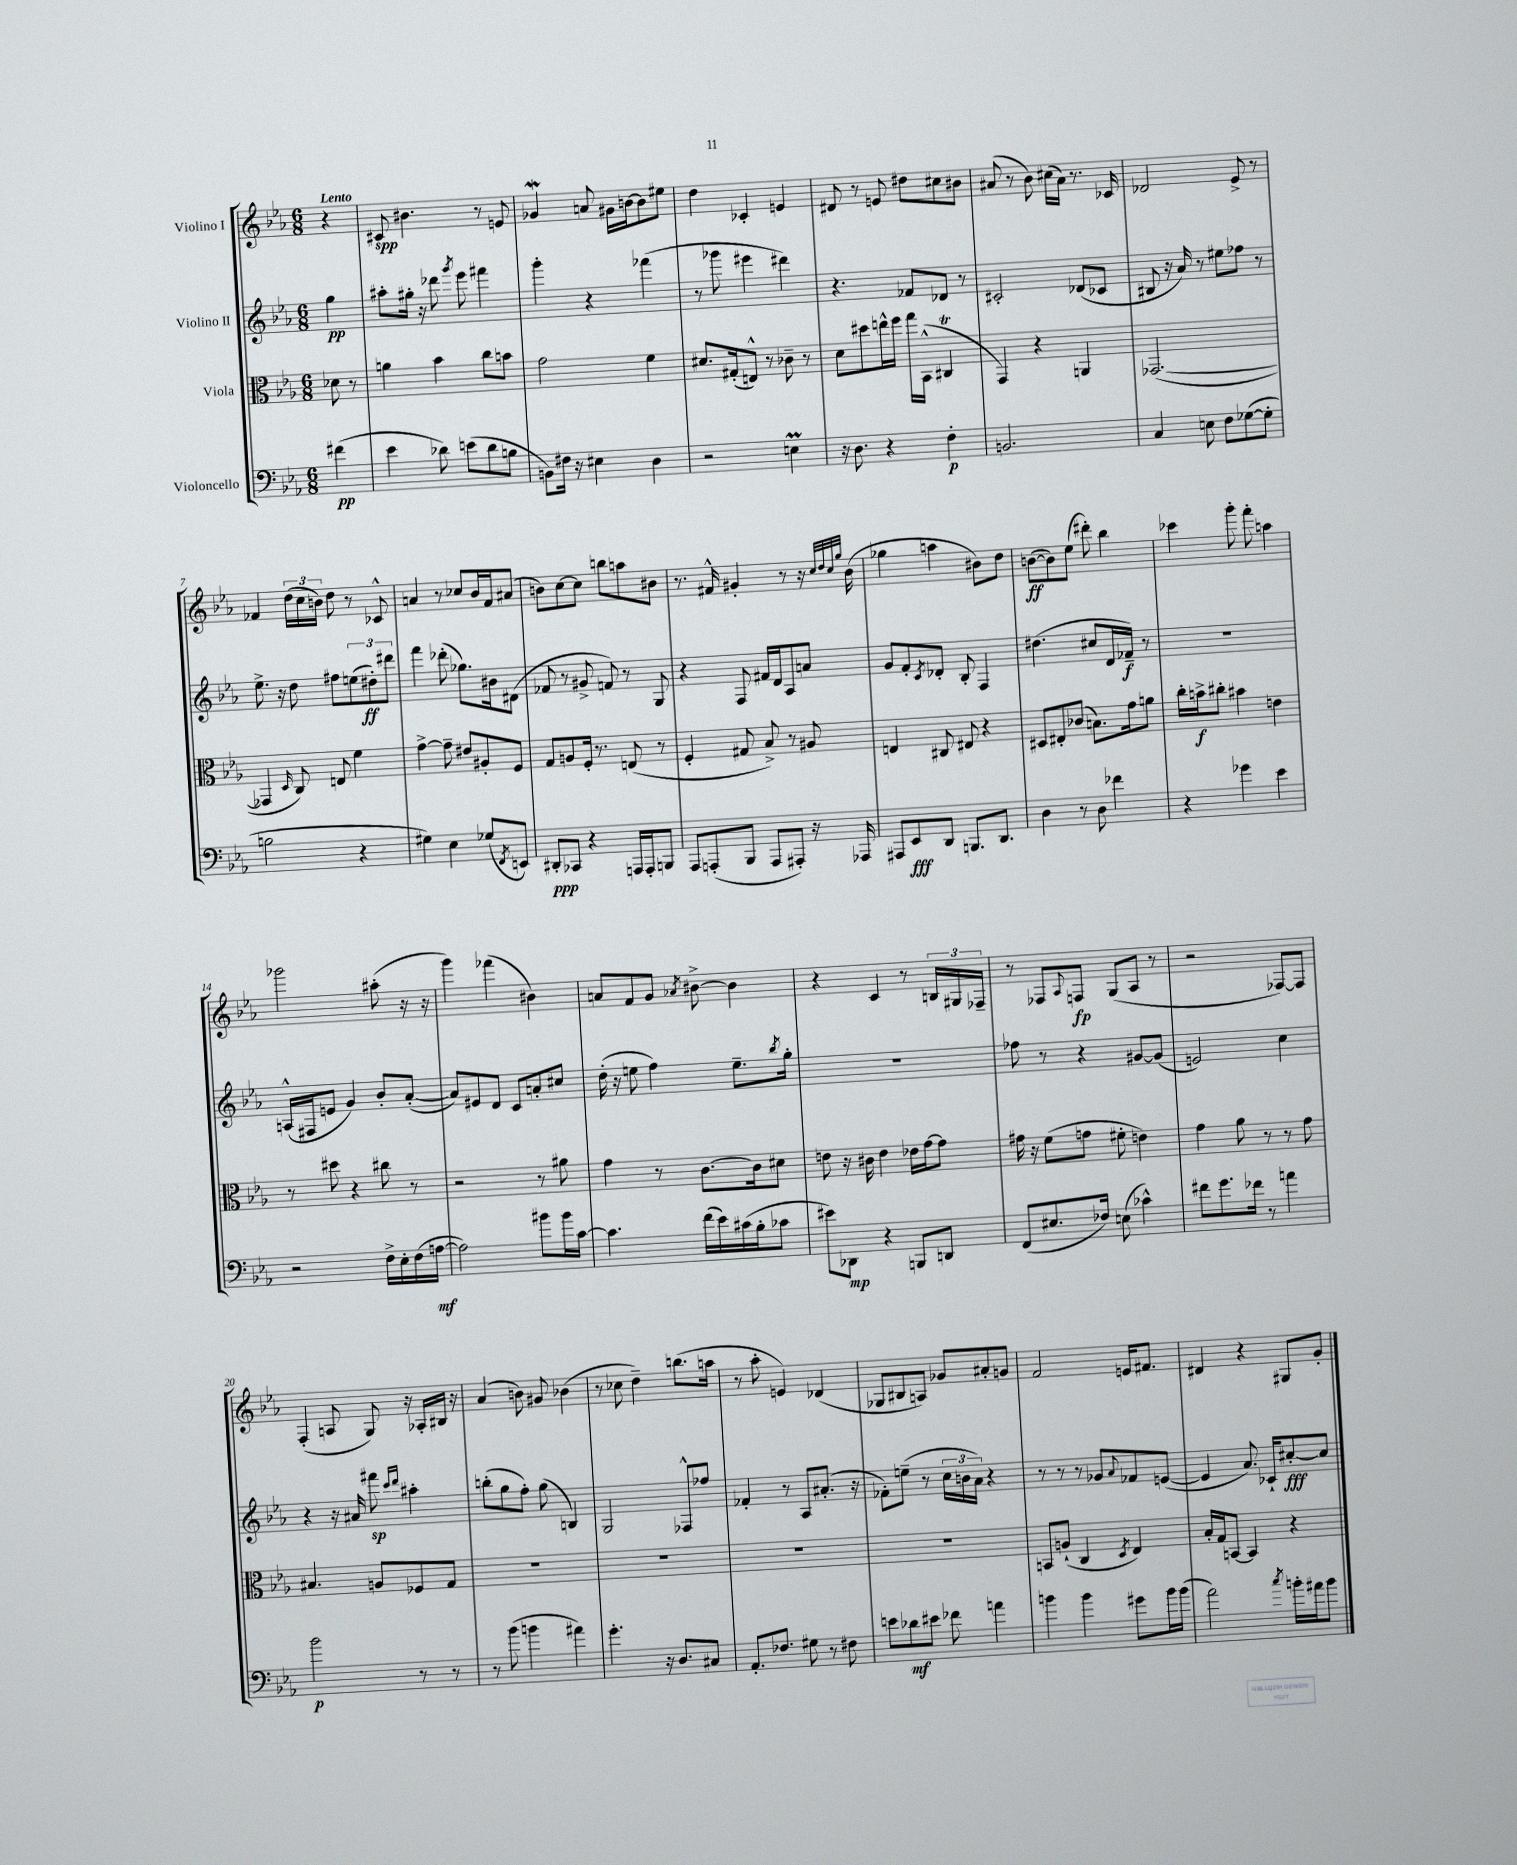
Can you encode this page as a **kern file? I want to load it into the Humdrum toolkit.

**kern	**dynam	**kern	**dynam	**kern	**dynam	**kern	**dynam
*part4	*part4	*part3	*part3	*part2	*part2	*part1	*part1
*staff4	*staff4	*staff3	*staff3	*staff2	*staff2	*staff1	*staff1
*I"Violoncello	*	*I"Viola	*	*I"Violino II	*	*I"Violino I	*
*clefF4	*	*clefC3	*	*clefG2	*	*clefG2	*
*k[b-e-a-]	*	*k[b-e-a-]	*	*k[b-e-a-]	*	*k[b-e-a-]	*
*M6/8	*	*M6/8	*	*M6/8	*	*M6/8	*
=	=	=	=	=	=	=	=
!	!	!	!	!	!	!LO:TX:a:B:t=Lento	!
(4f#X\	pp	8d-X\	.	4gg\	pp	4r	.
.	.	8r	.	.	.	.	.
=1	=1	=1	=1	=1	=1	=1	=1
4e-\	.	4an\	.	8aa#X'\L	.	8c#X/	spp
.	.	.	.	16gg#X'\Jk	.	4.b#X\	.
.	.	.	.	16r	.	.	.
8d-X\)	.	4b-\	.	8ddd-X\	.	.	.
.	.	.	.	8qggg/	.	.	.
(8en\L	.	.	.	8eee-\	.	.	.
8d-\	.	8cc\L	.	4fff#X\	.	8r	.
8Bn\J	.	8bn\J	.	.	.	8en/	.
=2	=2	=2	=2	=2	=2	=2	=2
8BBn\L)	.	2g\	.	4ggg'\	.	4g-Xw/	.
16F#X\Jk	.	.	.	.	.	.	.
16r	.	.	.	.	.	.	.
4E#X\	.	.	.	4r	.	8an/	.
.	.	.	.	.	.	16g#X\LL	.
.	.	.	.	.	.	[16bn\J	.
4D\	.	4f\	.	(4fff-X\	.	8b\]	.
.	.	.	.	.	.	8ee#X\J	.
=3	=3	=3	=3	=3	=3	=3	=3
2r	.	8.d#X/L	.	8r	.	4dd\	.
.	.	.	.	8ggg-X\	.	.	.
.	.	(16G#X'/k	.	.	.	.	.
.	.	8En^^/J)	.	4eee#X\	.	4c-X'/	.
.	.	8r	.	.	.	.	.
4Enm\	.	8c-X~\	.	4ddd#X\)	.	4en/	.
.	.	8r	.	.	.	.	.
=4	=4	=4	=4	=4	=4	=4	=4
16r	.	8d\L	.	4.r	.	8d#X/	.
8.D\	.	.	.	.	.	.	.
.	.	8dd#X\	.	.	.	8r	.
4r	.	16een^^\L	.	.	.	8en/	.
.	.	16ff\JJ	.	.	.	.	.
.	.	16gg\LL	.	8f-X/L	.	8dd#X\L	.
.	.	(16BB-^^\JJ	.	.	.	.	.
4F'\	p	4C#Xt/	.	8d-X/J	.	8cc#X\	.
.	.	.	.	8r	.	8b#X\J	.
=5	=5	=5	=5	=5	=5	=5	=5
2.BBn/	.	4GG/)	.	2c#X'/	.	(8a#X/	.
.	.	.	.	.	.	8r	.
.	.	4r	.	.	.	8b-\)	.
.	.	.	.	.	.	(16cc#X\LL	.
.	.	.	.	.	.	16a#\JJ)	.
.	.	4AAn/	.	(8d-X/L	.	8.r	.
.	.	.	.	8c-X/J	.	.	.
.	.	.	.	.	.	16c-X/	.
=6	=6	=6	=6	=6	=6	=6	=6
4C/	.	([2.GG-X/	.	8B#X/	.	2d-X/	.
.	.	.	.	16r	.	.	.
.	.	.	.	16a-/)	.	.	.
8En\	.	.	.	8r	.	.	.
8F\L	.	.	.	8ee#X\L	.	.	.
([8G-X\	.	.	.	8ff-X\J	.	8e-^/	.
8G-'\J]	.	.	.	8r	.	8r	.
!!LO:LB:g=z
=7	=7	=7	=7	=7	=7	=7	=7
2Bn\	.	4GG-X/]	.	8.ee-^\	.	4f-X/	.
.	.	.	.	16r	.	.	.
.	.	16qqD/	.	.	.	.	.
.	.	8C/)	.	8dd\	.	(24dd\LL	.
.	.	.	.	.	.	24cc\	.
.	.	.	.	.	.	24bn\JJ)	.
.	.	8En/	.	8ff#X\L	.	8dd\	.
4r	.	4f\	.	(12een\	.	8r	.
.	.	.	.	12dd#X'\)	ff	.	.
.	.	.	.	.	.	8c-X^^/	.
.	.	.	.	12ddd#X\J	.	.	.
=8	=8	=8	=8	=8	=8	=8	=8
4G#X\)	.	[4g^\	.	4fff\	.	4an/	.
4E-\	.	8g~\]	.	(8ddd-X'\	.	8r	.
.	.	8e#X/L	.	8.gg-X\L)	.	8cc-X/L	.
(8G-X/L	.	8A#X'/	.	.	.	16b-/L	.
.	.	.	.	16b#X\k	.	16f/J	.
8qFF/	.	.	.	.	.	.	.
8EEn/J)	.	8F/J	.	(8d#X\J	.	(8a#X/J	.
=9	=9	=9	=9	=9	=9	=9	=9
8DD#X'/L	ppp	8G/L	.	8f-X/	.	8bn\L)	.
8CC-X/J	.	8An/	.	8r	.	[8cc\	.
4r	.	16F'/Jk	.	8g#X^/	.	8cc\J]	.
.	.	8.r	.	.	.	.	.
.	.	.	.	8fn/)	.	8bbn\L	.
16AAAn/LL	.	(8En/	.	8r	.	8aan\	.
16AAA'/J	.	.	.	.	.	.	.
8BBBn/J	.	8r	.	8G/	.	8b#X\J	.
=10	=10	=10	=10	=10	=10	=10	=10
8AAA-/L	.	4F'/	.	4r	.	8.r	.
(8AAAn'/	.	.	.	.	.	.	.
.	.	.	.	.	.	16f#X^^/	.
8BBB-/J	.	8G#X/	.	8F/	.	4g#X'/	.
8AAA/L	.	8B-^/)	.	16f#X/LL	.	.	.
.	.	.	.	16d/J	.	.	.
8AAA#X'/J)	.	8r	.	8A-/	.	8r	.
16r	.	8A#X/	.	8an/J	.	16r	.
.	.	.	.	.	.	32qqcc/LLL	.
.	.	.	.	.	.	32qqdd/	.
.	.	.	.	.	.	32qqcc/	.
.	.	.	.	.	.	32qqgg/JJJ	.
16AAA-X/	.	.	.	.	.	(16b-\	.
=11	=11	=11	=11	=11	=11	=11	=11
8AAA#X/L	.	4En/	.	8g/L	.	4gg-X\	.
8EE-/	fff	.	.	8f'/	.	.	.
.	.	.	.	8qc/	.	.	.
8DD/J	.	8C#X/	.	8d-X'/J	.	4aan\	.
8.BBBn/L	.	8E#X/	.	8B-'/	.	.	.
.	.	4r	.	4F/	.	8b#X\L)	.
8.DD/J	.	.	.	.	.	.	.
.	.	.	.	.	.	8dd\J	.
=12	=12	=12	=12	=12	=12	=12	=12
4D\	.	8D#X/L	.	(4.dd#X\	.	([8bn\L	ff
.	.	8E#X'/	.	.	.	8b\])	.
8r	.	(8c-X/J	.	.	.	(8ee-\J	.
8D\	.	8.Bn\L)	.	8cc#X/L	.	8ddd#X'\)	.
4f-X\	.	.	.	16d/L	.	4bb-\	.
.	.	16g\k	.	16f-X~/JJ)	f	.	.
.	.	8an\J	.	8r	.	.	.
=13	=13	=13	=13	=13	=13	=13	=13
4r	.	16cc'\LL	.	2.r	.	4ccc-X\	.
.	.	16bn^\J	f	.	.	.	.
.	.	8cc#X'\J	.	.	.	.	.
4g-X\	.	4b#X\	.	.	.	8ggg'\	.
.	.	.	.	.	.	8fff'\	.
4e-\	.	4en\	.	.	.	4aan\	.
!!LO:LB:g=z
=14	=14	=14	=14	=14	=14	=14	=14
2r	.	8r	.	(16An^^/LL	.	2ggg-X\	.
.	.	.	.	16F#X/J	.	.	.
.	.	8dd#X\	.	8en/J	.	.	.
.	.	4r	.	4g/)	.	.	.
16F^\LL	.	8cc#X\	.	8b-'/L	.	(8aa#X'\	.
16E-'\	.	.	.	.	.	.	.
(16F\	.	8r	.	([8a-'/J	.	16r	.
[16An\JJ	mf	.	.	.	.	16r	.
=15	=15	=15	=15	=15	=15	=15	=15
2A\])	.	2r	.	8a-/L])	.	4ggg\)	.
.	.	.	.	8e#X/	.	.	.
.	.	.	.	8d/J	.	(4fff-X\	.
.	.	.	.	8c/L	.	.	.
8b#X\L	.	8r	.	8an'/	.	4b#X\)	.
16b#\L	.	8a#X\	.	8cc#X/J	.	.	.
[16c\JJ	.	.	.	.	.	.	.
=16	=16	=16	=16	=16	=16	=16	=16
4.c\]	.	4g\	.	(16dd'\	.	8an/L	.
.	.	.	.	16r	.	.	.
.	.	.	.	8een\	.	8f/	.
.	.	8r	.	4ff\)	.	8g/J	.
.	.	.	.	.	.	8qa-X/	.
(16f\LL	.	[8.c\L	.	.	.	[8b#X^\	.
16e-\)	.	.	.	.	.	.	.
(16c#X\	.	.	.	8.ee~\L	.	4b#\]	.
16B-'\J	.	16c\k]	.	.	.	.	.
8c-X\J	.	8d#X\J	.	.	.	.	.
.	.	.	.	8qbb-/	.	.	.
.	.	.	.	16gg'\Jk	.	.	.
=17	=17	=17	=17	=17	=17	=17	=17
8e#X\L)	.	8en\	.	2.r	.	4r	.
8DD-X\J	mp	16r	.	.	.	.	.
.	.	16c#X\	.	.	.	.	.
4r	.	4e\	.	.	.	4c/	.
8BBBn/L	.	16e-X\LL	.	.	.	8r	.
.	.	[16g\J	.	.	.	.	.
8DDn/J	.	8g\J]	.	.	.	24Bn/LL	.
.	.	.	.	.	.	24G#X/	.
.	.	.	.	.	.	24F-X~/JJ	.
=18	=18	=18	=18	=18	=18	=18	=18
(8FF/L	.	16g#X\	.	8ff-X\	.	8r	.
.	.	16r	.	.	.	.	.
8.E#X/	.	(8f\L	.	8r	.	8F-X/L	.
.	.	.	.	.	.	8qqA-/	.
.	.	8gn\J	.	4r	.	8Fn/J	fp
16F-X/Jk)	.	.	.	.	.	.	.
(8En\	.	8f#X'\	.	.	.	(8G/L	.
4c-X^^\)	.	4en\)	.	[8g#X/L	.	8A-/J	.
.	.	.	.	(8g#/J]	.	8r	.
=19	=19	=19	=19	=19	=19	=19	=19
8f#X\L	.	4g\	.	2en/)	.	2r	.
8.g\	.	.	.	.	.	.	.
.	.	8a-\	.	.	.	.	.
16f-X\Jk	.	.	.	.	.	.	.
8r	.	8r	.	.	.	.	.
4an\	.	8r	.	4cc\	.	[8F-X/L)	.
.	.	8g\	.	.	.	8F-/J]	.
!!LO:LB:g=z
=20	=20	=20	=20	=20	=20	=20	=20
2b-\	p	4.B#X/	.	4r	.	(4F'/	.
.	.	.	.	16r	.	8An/	.
.	.	.	.	16a#X/	.	.	.
.	.	8An/L	.	8fff#X\	sp	8G/)	.
.	.	.	.	16qqccc/LL	.	.	.
.	.	.	.	16qqddd/JJ	.	.	.
8r	.	8F-X/	.	4aa#X'\	.	16r	.
.	.	.	.	.	.	16A-X'/LL	.
8r	.	8G/J	.	.	.	16B#X/JJ	.
.	.	.	.	.	.	16r	.
=21	=21	=21	=21	=21	=21	=21	=21
8r	.	2.r	.	(8bbn'\L	.	(4a-/	.
(8b-\	.	.	.	8gg\	.	.	.
4bn\	.	.	.	8ff'\J)	.	8bn\)	.
.	.	.	.	(8gg\	.	8g#X/	.
4a#X\)	.	.	.	4Bn/)	.	(4b-X\	.
=22	=22	=22	=22	=22	=22	=22	=22
4.g'\	.	2.r	.	2G/	.	8r	.
.	.	.	.	.	.	8cc-X\	.
.	.	.	.	.	.	4dd~\)	.
16r	.	.	.	.	.	.	.
8.D/L	.	.	.	.	.	.	.
.	.	.	.	8F-X^^/L	.	(8.bbn\L	.
8C#X/J	.	.	.	8ff-X/J	.	.	.
.	.	.	.	.	.	16aan\Jk	.
=23	=23	=23	=23	=23	=23	=23	=23
8.AA-'/L	.	2.r	.	4f-X'/	.	8r	.
.	.	.	.	.	.	8aa-'\	.
8.F-X/J	.	.	.	.	.	.	.
.	.	.	.	8r	.	4en/)	.
8G#X\	.	.	.	8A-/L	.	.	.
8r	.	.	.	(8.a#X'/J	.	(4d-X/	.
8F#X\	.	.	.	.	.	.	.
.	.	.	.	16r	.	.	.
=24	=24	=24	=24	=24	=24	=24	=24
8en\L	.	2.r	.	8f-X'\L)	.	8G-X/L	.
8d-X\	mf	.	.	(8een~\J	.	8B#X/	.
8e#X\J	.	.	.	8r	.	8An/J)	.
8f-X\	.	.	.	24cc\LL	.	8g-X/L	.
.	.	.	.	24bn\	.	.	.
.	.	.	.	24a-\JJ)	.	.	.
4an\	.	.	.	4r	.	8a#X'/	.
.	.	.	.	.	.	8gn/J	.
=25	=25	=25	=25	=25	=25	=25	=25
4bn\	.	8BBn/L	.	8r	.	2f/	.
.	.	(8An`/J	.	8r	.	.	.
4b\	.	4C/	.	8r	.	.	.
.	.	.	.	8g-X/L	.	.	.
.	.	8qD/	.	8qqa-/	.	.	.
8g#X\L	.	4E-/)	.	8f-X/	.	16en/KL	.
.	.	.	.	.	.	8.f#X/J	.
16b\L	.	.	.	([8en/J	.	.	.
(16b\JJ	.	.	.	.	.	.	.
=26	=26	=26	=26	=26	=26	=26	=26
2a-\)	.	16B-'/LL	.	4e/]	.	4d#X/	.
.	.	16G/J	.	.	.	.	.
.	.	[8BBn/J	.	.	.	.	.
.	.	4BB/]	.	8.a-/)	.	4r	.
.	.	.	.	16c-X`/KL	.	.	.
8qcc/	.	.	.	.	.	.	.
16bn'\LL	.	4r	.	[8cc#X'/	fff	8G#X/L	.
16a#X\J	.	.	.	.	.	.	.
8b\J	.	.	.	8cc#/J]	.	8g'/J	.
==	==	==	==	==	==	==	==
*-	*-	*-	*-	*-	*-	*-	*-
